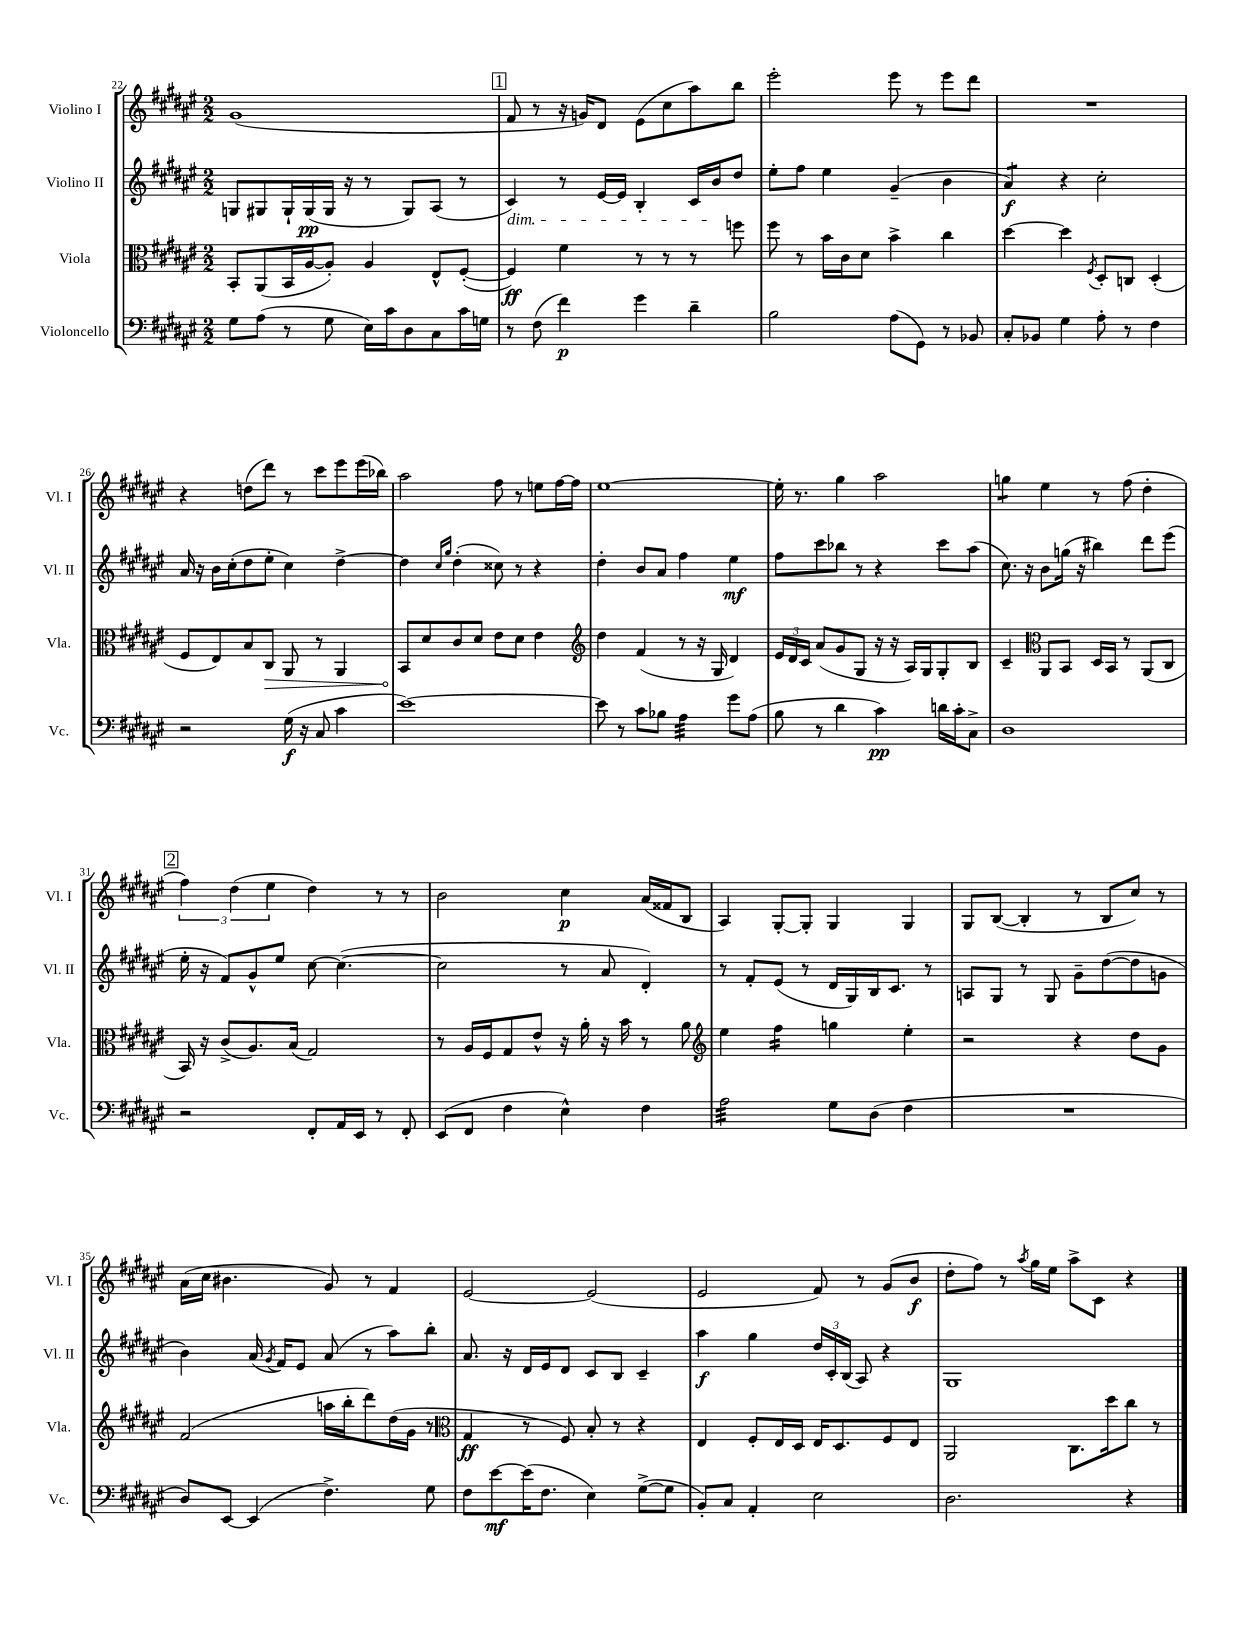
<<
\new StaffGroup <<
\new Staff = "s0" \with { instrumentName = "Violino I" shortInstrumentName = "Vl. I" } {
    \clef treble \key fis \major \numericTimeSignature \time 2/2
    \autoBeamOff gis'1( |
    \mark \markup { \box "1" } fis'8 r8 r16 g'16[) dis'8] eis'8[( cis''8 ais''8) b''8] |
    eis'''2-. eis'''8 r8 eis'''8[ dis'''8] |
    R1 |
    r4 d''8[( dis'''8]) r8 cis'''8[ eis'''8 eis'''16( bes''16]) |
    ais''2 fis''8 r8 e''8[ fis''16~ fis''16] |
    eis''1~ |
    eis''16-. r8. gis''4 ais''2 |
    g''4:8 eis''4 r8 fis''8( dis''4-. |
    \mark \markup { \box "2" } \tuplet 3/2 { fis''4) dis''4( eis''4 } dis''4) r8 r8 |
    b'2 cis''4\p ais'16[( fisis'16 b8] |
    ais4) gis8[~-. gis8]-. gis4 gis4 |
    gis8[ b8]~( b4-. r8 b8[ cis''8]) r8 |
    ais'16[( cis''16] bis'4. gis'8) r8 fis'4 |
    eis'2~ eis'2( |
    eis'2 fis'8) r8 gis'8[( b'8]\f |
    dis''8[-. fis''8]) r8 \acciaccatura { ais''8 } gis''16[ eis''16] ais''8[-> cis'8] r4 \bar "|." |
}
\new Staff = "s1" \with { instrumentName = "Violino II" shortInstrumentName = "Vl. II" } {
    \clef treble \key fis \major \numericTimeSignature \time 2/2
    \autoBeamOff g8[ gis8 gis16-! gis16\pp( gis16] r16 r8 gis8[) ais8]( r8 |
    \mark \markup { \box "1" } cis'4\dim) r8 eis'16[~ eis'16] b4-. cis'16[ b'16\! dis''8] |
    eis''8[-. fis''8] eis''4 gis'4--( b'4 |
    ais'4:8\f) r4 cis''2-. |
    ais'16 r16 b'16[ cis''16-.( dis''8 eis''8]-. cis''4) dis''4~-> |
    dis''4 \grace { cis''16[ gis''16] } dis''4-.( cisis''8) r8 r4 |
    dis''4-. b'8[ ais'8] fis''4 eis''4\mf |
    fis''8[ cis'''8 bes''8] r8 r4 cis'''8[ ais''8]( |
    cis''8.) r16 b'8[ g''16]( r16 bis''4) dis'''8[ eis'''8]( |
    \mark \markup { \box "2" } eis''16-. r16 fis'8[) gis'8-^ eis''8] cis''8~ cis''4.~( |
    cis''2 r8 ais'8 dis'4-.) |
    r8 fis'8[-. eis'8]( r8 dis'16[ gis16) b16 cis'8.] r8 |
    a8[ gis8] r8 gis8 gis'8[-- dis''8~( dis''8 g'8] |
    b'4) ais'16( \acciaccatura { gis'8 } fis'16[) eis'8] ais'8( r8 ais''8[) b''8]-. |
    ais'8. r16 dis'16[ eis'16 dis'8] cis'8[ b8] cis'4-- |
    ais''4\f gis''4 \tuplet 3/2 { dis''16[ cis'16-. b16]( } ais8) r4 |
    gis1 \bar "|." |
}
\new Staff = "s2" \with { instrumentName = "Viola" shortInstrumentName = "Vla." } {
    \clef alto \key fis \major \numericTimeSignature \time 2/2
    \autoBeamOff b,8[-. ais,8( b,16 ais16~ ais8]-.) ais4 eis8[-^ fis8]~-.( |
    \mark \markup { \box "1" } fis4\ff) fis'4 r8 r8 r8 f''8 |
    fis''8 r8 b'16[ cis'16 dis'8] b'4-> cis''4 |
    dis''4~ dis''4 \acciaccatura { fis8 } dis8[-. c8] dis4-.( |
    fis8[ eis8) b8 \once \override Hairpin.circled-tip = ##t cis8]\> ais,8 r8 ais,4 |
    b,8[\! dis'8 cis'8 dis'8] eis'8[ dis'8] eis'4 |
    \clef treble dis''4 fis'4( r8 r16 gis16 dis'4) |
    \tuplet 3/2 { eis'16[ dis'16 cis'16] } ais'8[( gis'8 gis8] r16 r16 ais16[) gis16 gis8-. b8] |
    cis'4-- \clef alto ais,8[ b,8] dis16[ b,16] r8 ais,8[( cis8] |
    \mark \markup { \box "2" } b,16) r16 cis'8[->( ais8.) b16]( gis2) |
    r8 ais16[ fis16 gis8 eis'8]-^ r16 ais'16-. r16 b'16 r8 ais'8 |
    \clef treble eis''4 fis''4:16 g''4 eis''4-. |
    r2 r4 dis''8[ gis'8] |
    fis'2( a''16[ b''16-. dis'''8) dis''16( gis'16] r8 |
    \clef alto gis4\ff r8 fis8) b8-. r8 r4 |
    eis4 fis8[-. eis16 dis16] eis16[ dis8. fis8 eis8] |
    ais,2 cis8.[ dis''16 cis''8] r8 \bar "|." |
}
\new Staff = "s3" \with { instrumentName = "Violoncello" shortInstrumentName = "Vc." } {
    \clef bass \key fis \major \numericTimeSignature \time 2/2
    \autoBeamOff gis8[ ais8]( r8 gis8 eis16[) cis'16 dis8 cis8 cis'16 g16] |
    \mark \markup { \box "1" } r8 fis8( fis'4\p) gis'4 dis'4-- |
    b2 ais8[( gis,8]) r8 bes,8 |
    cis8[-. bes,8] gis4 ais8-. r8 fis4 |
    r2 gis16\f( r16 cis8 cis'4 |
    eis'1~) |
    eis'8 r8 cis'8[ bes8] ais4:32 gis'8[ ais8]( |
    b8 r8 dis'4 cis'4\pp) d'16[ cis'16-. cis8]-> |
    dis1 |
    \mark \markup { \box "2" } r2 fis,8[-. ais,16 eis,16] r8 fis,8-. |
    eis,8[( fis,8] fis4 eis4-^) fis4 |
    ais2:32 gis8[ dis8]( fis4 |
    R1 |
    dis8[) eis,8]~ eis,4( fis4.->) gis8 |
    fis8[ eis'8~\mf eis'16( fis8.] eis4) gis8[~->( gis8] |
    b,8[-.) cis8] ais,4-. eis2 |
    dis2. r4 \bar "|." |
}
>>
>>
\layout { \context { \Score currentBarNumber = #22 } }
